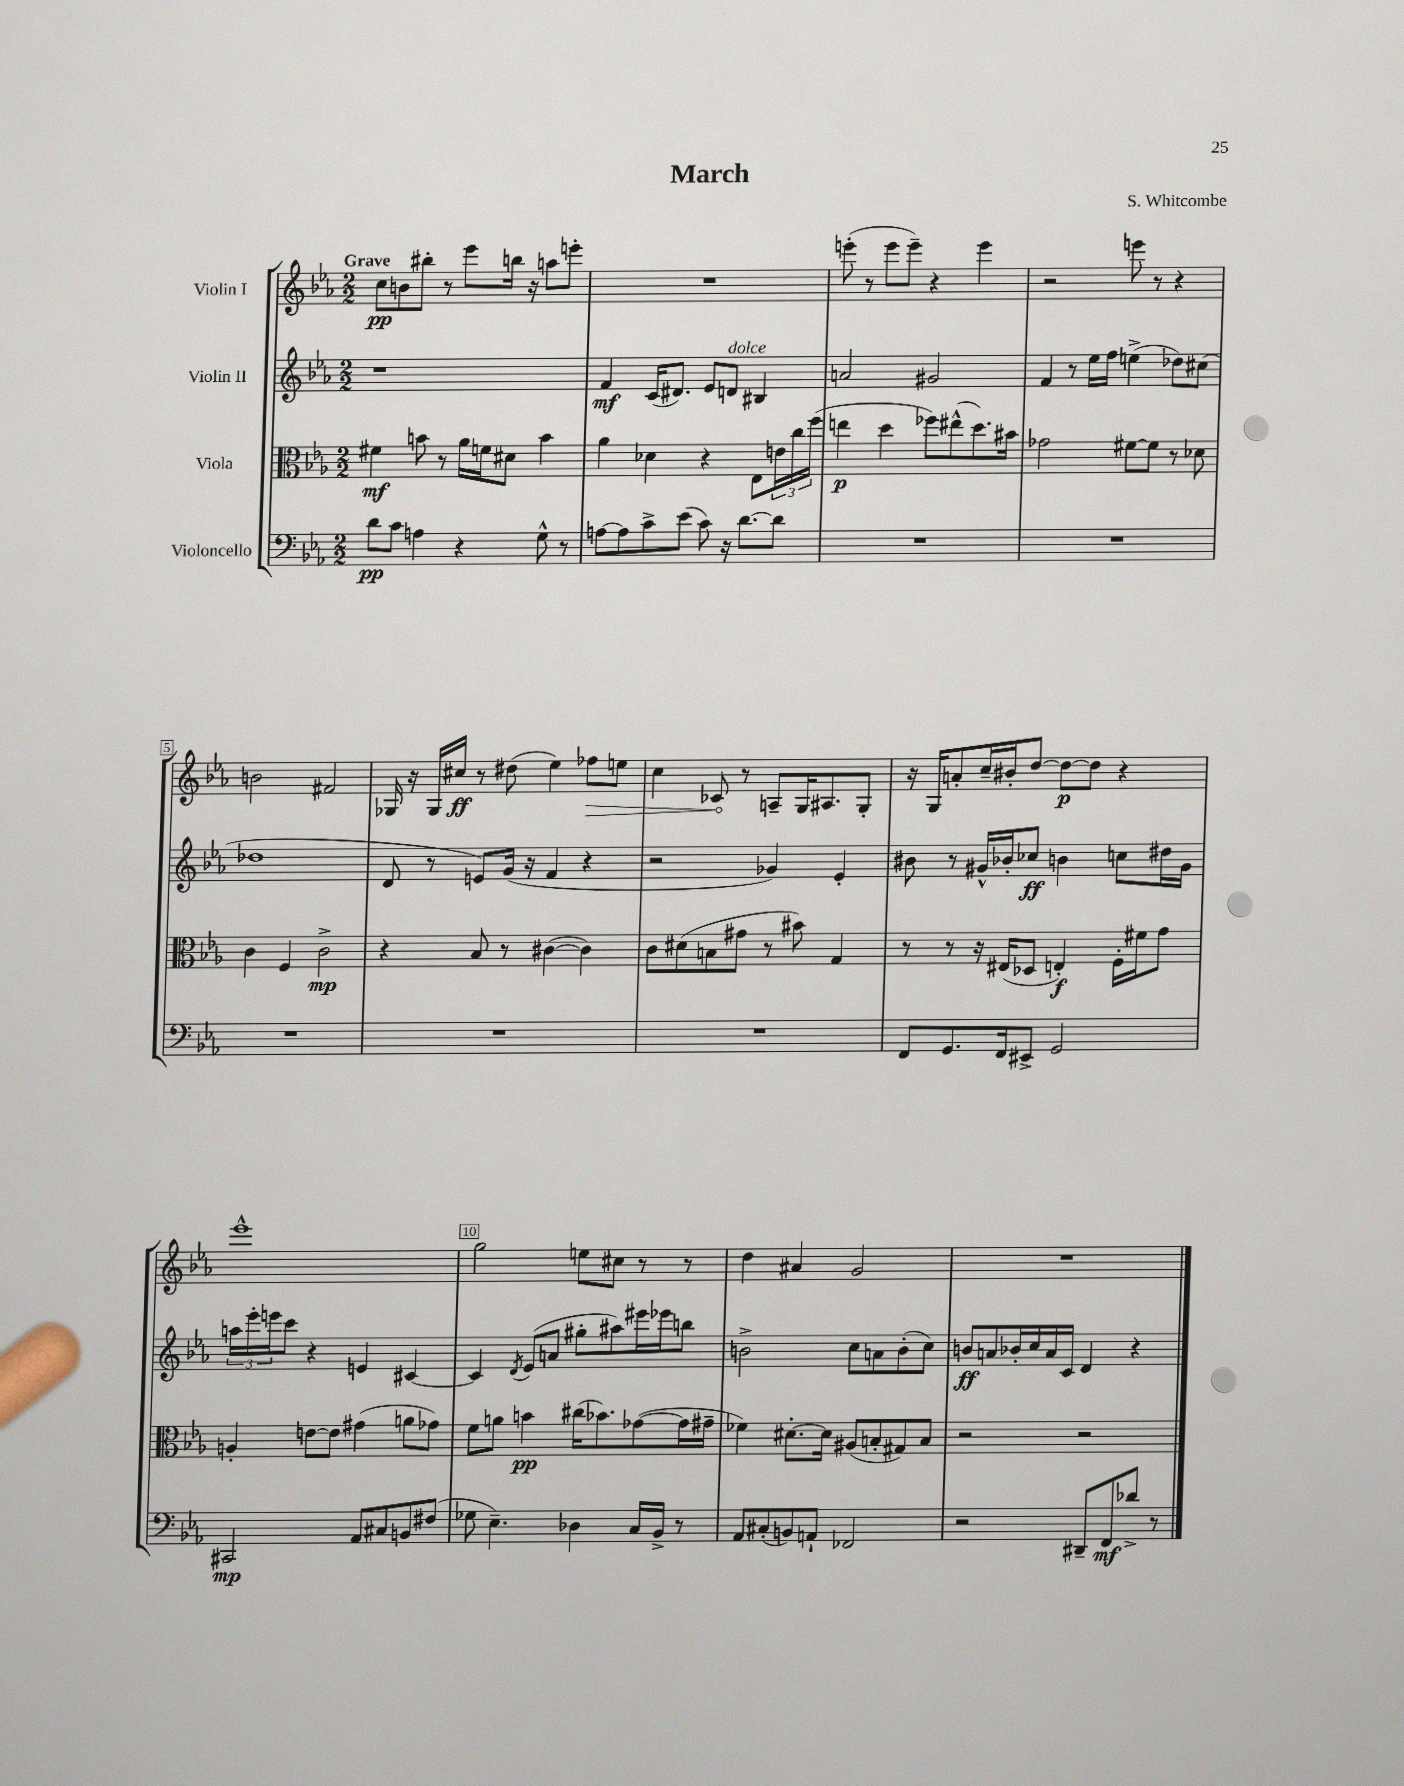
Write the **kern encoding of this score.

**kern	**kern	**kern	**kern
*staff4	*staff3	*staff2	*staff1
*clefF4	*clefC3	*clefG2	*clefG2
*k[b-e-a-]	*k[b-e-a-]	*k[b-e-a-]	*k[b-e-a-]
*M2/2	*M2/2	*M2/2	*M2/2
8d\L	4f#\	1r	8cc\L
8c\J	.	.	8b\
4A\	8b\	.	8bb#'\J
.	8r	.	8r
4r	16a-\LL	.	8eee-\L
.	16f\J	.	.
.	8d#\J	.	16bb\Jk
.	.	.	16r
8G^^\	4b\	.	8aa\L
8r	.	.	8eee'\J
=	=	=	=
[8A\L	4a-\	4f/	1r
8A\]	.	.	.
8c^\	4d-\	(16c/LK	.
.	.	8.d#/J)	.
(8e-\J	.	.	.
8c\)	4r	8e-/L	.
16r	.	8d/J	.
[8.d\L	.	.	.
.	8E-\L	4B#/	.
8d\]J	24e\L	.	.
.	24cc\	.	.
.	(24ff\JJ	.	.
=	=	=	=
1r	4ee\	2a/	(8eee'\
.	.	.	8r
.	4dd\	.	8eee\L
.	.	.	8eee~\J)
.	8ff-\L)	2g#/	4r
.	(8ee#^^\	.	.
.	8.dd\)	.	4eee\
.	16b#\Jk	.	.
=	=	=	=
1r	2g-\	4f/	2r
.	.	8r	.
.	.	16ee-\LL	.
.	.	16ff\JJ	.
.	[8f#\L	(4ee^\	8eee\
.	8f#\]J	.	8r
.	8r	8dd-\L)	4r
.	8d-\	(8cc#\J	.
=	=	=	=
1r	4c\	1dd-	2b\
.	4F/	.	.
.	2c^\	.	2f#/
=	=	=	=
1r	4r	8d/	16G-/
.	.	.	16r
.	.	8r	16G-/LL
.	.	.	16cc#/JJ
.	8B-/	8e/L)	8r
.	8r	(16g/Jk	(8dd#\
.	.	16r	.
.	([4c#\	4f/	4ee-\)
.	4c#\])	4r	8ff-\L
.	.	.	8ee\J
=	=	=	=
1r	8c\L	2r	4cc\
.	(8d#\	.	.
.	8B\	.	8c-/
.	8g#\J	.	8r
.	8r	4g-/)	8A~/L
.	8b#\)	.	16G/K
.	.	.	8.A#/
.	4G/	4e-'/	.
.	.	.	8G'/J
=	=	=	=
8FF/L	8r	8b#\	16r
.	.	.	16G/LK
8.GG/	8r	8r	8a'/
.	16r	16g#^^/LL	16cc~/L
16FF/k	(16E#/LK	16b-'/J	16b#'/J
8EE#^/J	8D-/J	8cc-/J	[8dd/J
2GG/	4E'/)	4b\	8dd\_L
.	.	.	8dd\]J
.	16F'\LL	8cc\L	4r
.	16f#\J	.	.
.	8g\J	16dd#\L	.
.	.	16g#\JJ	.
=	=	=	=
2CC#/	4A'/	24aa\LL	1eee-^^
.	.	24eee-'\	.
.	.	24eee\J	.
.	.	8ccc\J	.
.	[8e\L	4r	.
.	8e\]J	.	.
8AA-/L	(4g#\	4e/	.
8C#/	.	.	.
8BB/	8a\L	[4c#/	.
(8F#/J	8g-\J)	.	.
=	=	=	=
8G-\	8f\L	4c#/]	2gg\
4.E-~\)	8a\J	.	.
.	.	8qd/	.
.	4b\	(8e-/L	.
.	.	8a/J	.
4D-\	(16cc#\LK	8gg#'\L	8ee\L
.	8.b-\)	.	.
.	.	8aa#\)	8cc#\J
16C/LL	([8g-\	16eee#\L	8r
16BB-^/JJ	.	16eee-\J	.
8r	16g-\]L	8bb\J	8r
.	16g#~\JJ	.	.
=	=	=	=
8AA-/L	4f-\)	2b^\	4dd\
(8C#'/	.	.	.
8BB/)	[8.d#'\L	.	4a#/
8AA`/J	.	.	.
.	16d#\]Jk	.	.
2FF-/	(8A#/L	8cc\L	2g/
.	8B'/	8a\	.
.	8G#/)	(8b'\	.
.	8B/J	8cc\J)	.
=	=	=	=
2r	2r	8b/L	1r
.	.	8a/	.
.	.	16b-'/L	.
.	.	16cc/	.
.	.	16a/	.
.	.	16c/JJ	.
8DD#~/L	2r	4d/	.
8FF/	.	.	.
8d-^/J	.	4r	.
8r	.	.	.
==	==	==	==
*-	*-	*-	*-
